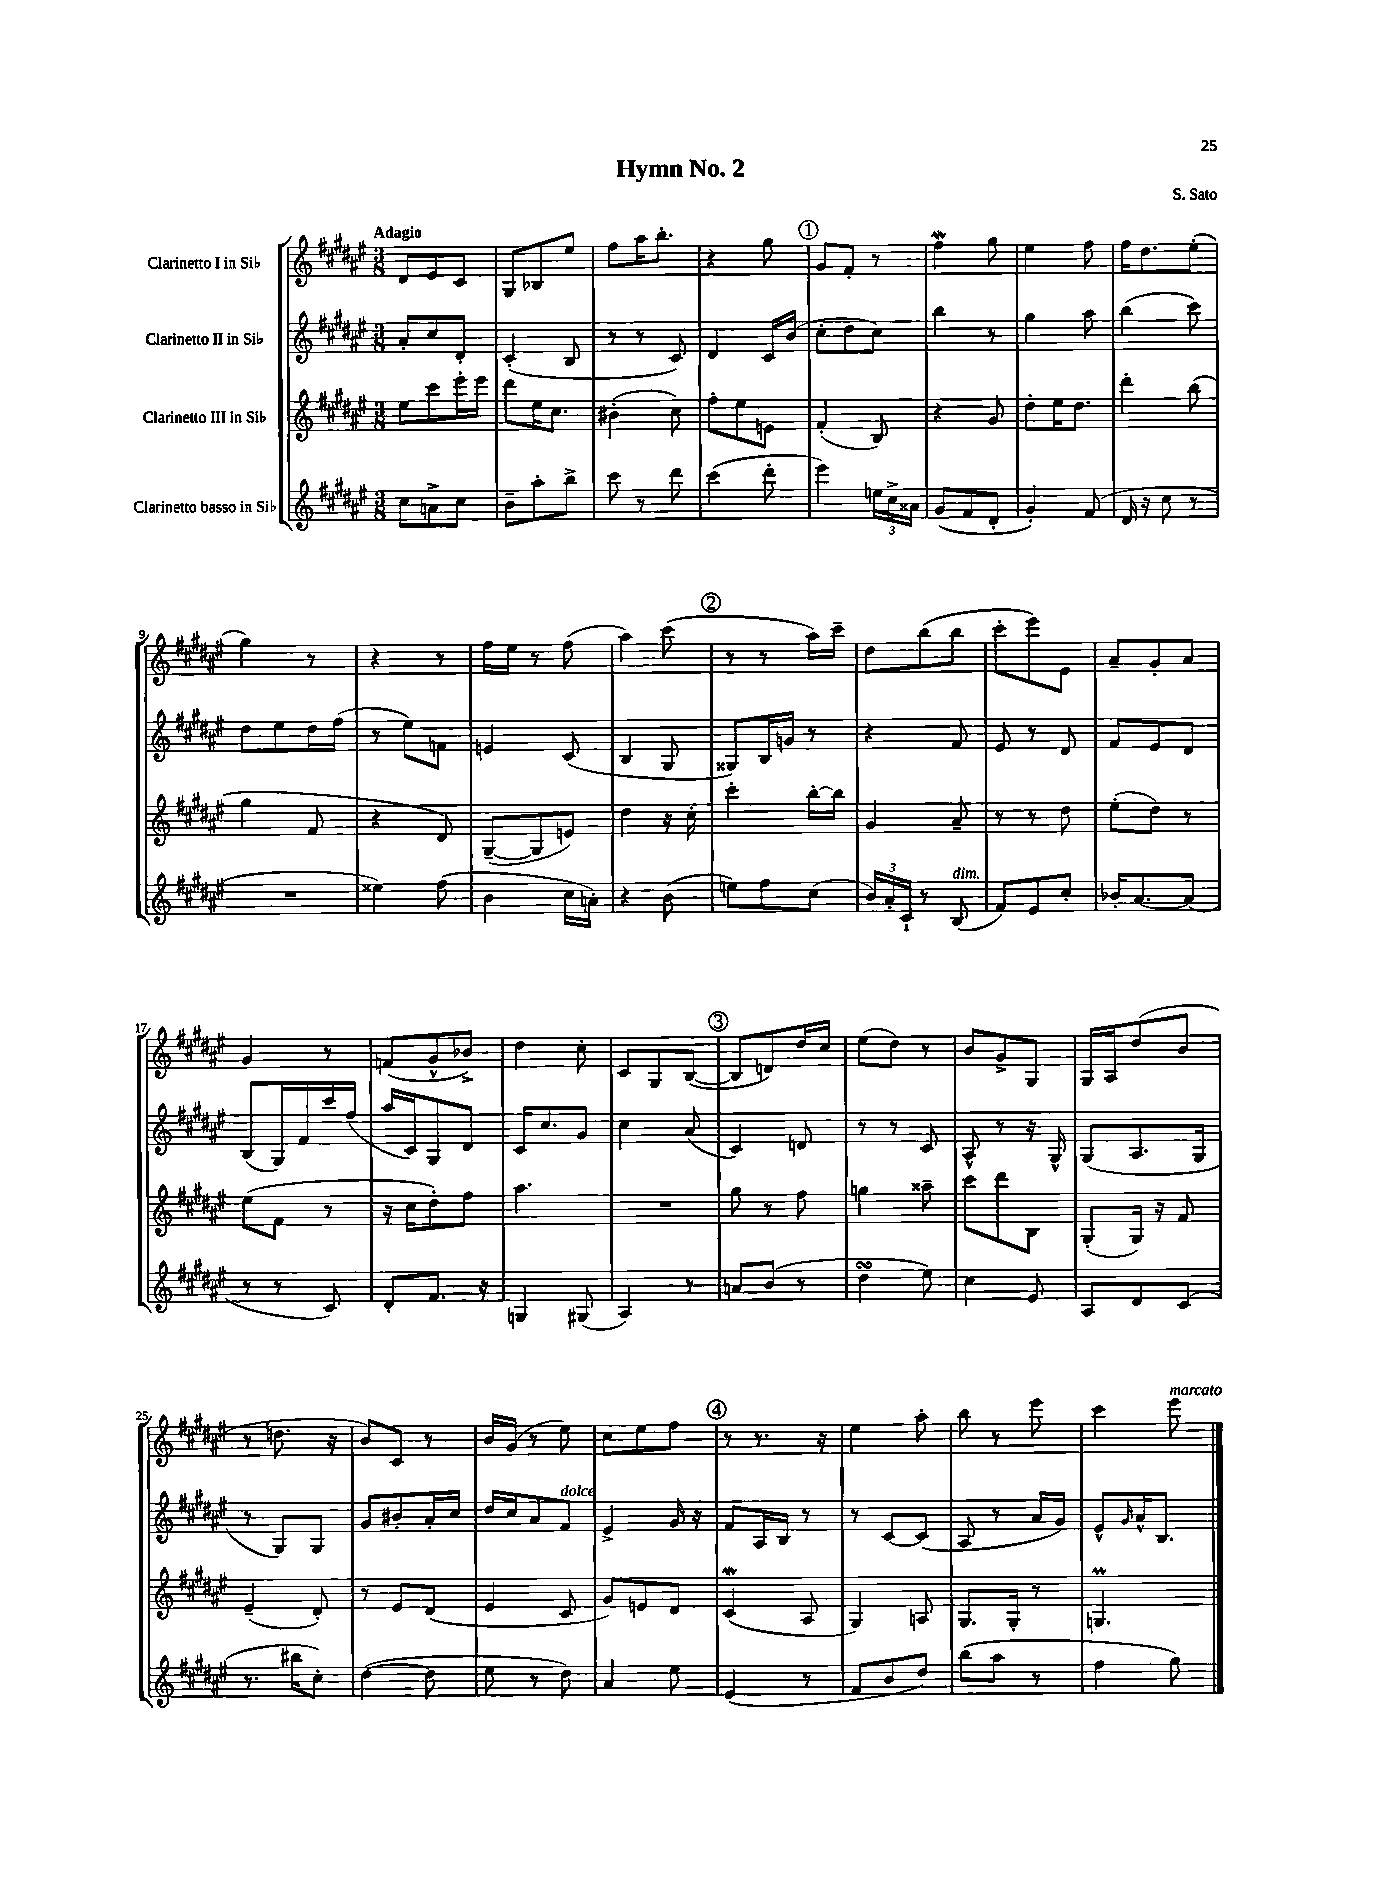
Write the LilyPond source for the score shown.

\header { title = "Hymn No. 2" composer = "S. Sato" }
<<
\new StaffGroup <<
\new Staff = "s0" \with { instrumentName = "Clarinetto I in Sib" } {
    \clef treble \key fis \major \numericTimeSignature \time 3/8 \tempo "Adagio"
    dis'8 eis'8 cis'8 |
    gis8 bes8 eis''8 |
    fis''8 ais''16 b''8.-. |
    r4 gis''8 |
    \mark \markup { \circle "1" } gis'8 fis'8-. r8 |
    fis''4\mordent gis''8 |
    eis''4 fis''8 |
    fis''16 dis''8. eis''8-.( |
    gis''4) r8 |
    r4 r8 |
    fis''16 eis''16 r8 fis''8( |
    ais''4) cis'''8( |
    \mark \markup { \circle "2" } r8 r8 ais''16) cis'''16-- |
    dis''8 b''8( b''8 |
    cis'''8-. eis'''8) eis'8 |
    ais'8-- gis'8-. ais'8 |
    gis'4 r8 |
    f'8( gis'8-^ bes'8->) |
    dis''4 cis''8-. |
    cis'8 gis8 b8~( |
    \mark \markup { \circle "3" } b8 d'8) dis''16 cis''16 |
    eis''8( dis''8) r8 |
    b'8 gis'8-> gis8 |
    gis16 ais16 dis''8( b'8 |
    r8 d''8. r16 |
    b'8) cis'8 r8 |
    b'16 gis'16( r8 eis''8) |
    cis''8 eis''8 fis''8 |
    \mark \markup { \circle "4" } r8 r8. r16 |
    eis''4 ais''8-. |
    b''8 r8 eis'''8 |
    cis'''4 eis'''8^\markup { \italic "marcato" } \bar "|." |
}
\new Staff = "s1" \with { instrumentName = "Clarinetto II in Sib" } {
    \clef treble \key fis \major \numericTimeSignature \time 3/8
    ais'8-. cis''8 dis'8-. |
    cis'4-.( b8 |
    r8 r8 cis'8) |
    dis'4 cis'16 b'16( |
    \mark \markup { \circle "1" } cis''8-. dis''8 cis''8) |
    b''4 r8 |
    gis''4 ais''8 |
    b''4( cis'''8) |
    dis''8 eis''8 dis''16 fis''16( |
    r8 eis''8) f'8 |
    e'4 cis'8( |
    b4 gis8 |
    \mark \markup { \circle "2" } gisis8) b16 g'16 r8 |
    r4 fis'8 |
    eis'8 r8 dis'8 |
    fis'8 eis'8 dis'8 |
    b8( gis16) fis'16 cis'''16 fis''16( |
    ais''16 cis'16) gis8 dis'8 |
    cis'16 cis''8. gis'8 |
    cis''4 ais'8( |
    \mark \markup { \circle "3" } cis'4) d'8 |
    r8 r8 cis'8 |
    ais8-^ r8 r16 gis16-^ |
    gis8( ais8. gis16 |
    r8 gis8) gis8 |
    gis'8 bis'8-. ais'16-. cis''16 |
    dis''16 cis''16 ais'8 fis'8^\markup { \italic "dolce" } |
    eis'4-> gis'16 r16 |
    \mark \markup { \circle "4" } fis'8 ais16 b16 r8 |
    r8 cis'8~ cis'8( |
    ais8 r8 ais'16 gis'16) |
    eis'8-^ \grace { gis'16 } ais'16-^ b8. \bar "|." |
}
\new Staff = "s2" \with { instrumentName = "Clarinetto III in Sib" } {
    \clef treble \key fis \major \numericTimeSignature \time 3/8
    eis''8 cis'''8 eis'''16-. eis'''16 |
    dis'''8 eis''16 cis''8. |
    bis'4-.( cis''8) |
    fis''8-. eis''8 e'8 |
    \mark \markup { \circle "1" } fis'4-.( b8) |
    r4 gis'8 |
    dis''8-. eis''16 dis''8. |
    dis'''4-. b''8( |
    gis''4 fis'8 |
    r4 dis'8) |
    gis8~--( gis8 e'8) |
    dis''4 r16 cis''16-. |
    \mark \markup { \circle "2" } cis'''4-. b''16~-. b''16 |
    gis'4 ais'8-- |
    r8 r8 dis''8 |
    eis''8-.( dis''8) r8 |
    eis''8( fis'8 r8 |
    r16 cis''16 dis''8-.) fis''8 |
    ais''4. |
    R4. |
    \mark \markup { \circle "3" } gis''8 r8 fis''8 |
    g''4 aisis''8-- |
    cis'''8 dis'''8 b8 |
    gis8-.( gis16) r16 fis'8 |
    eis'4--( dis'8-.) |
    r8 eis'8 dis'8( |
    eis'4 cis'8 |
    gis'8) e'8 dis'8 |
    \mark \markup { \circle "4" } cis'4\mordent( ais8 |
    gis4) a8 |
    gis8. gis16-. r8 |
    g4.\prall \bar "|." |
}
\new Staff = "s3" \with { instrumentName = "Clarinetto basso in Sib" } {
    \clef treble \key fis \major \numericTimeSignature \time 3/8
    cis''8 a'8-> cis''8 |
    b'8-- ais''8-. b''8-> |
    cis'''8 r8 dis'''8 |
    cis'''4( dis'''8-. |
    \mark \markup { \circle "1" } eis'''4) \tuplet 3/2 { e''16 cis''16-> aisis'16 } |
    gis'8( fis'8 dis'8-. |
    gis'4-.) fis'8( |
    dis'16 r16 cis''8 r8 |
    R4. |
    eisis''4) fis''8( |
    b'4 cis''16 a'16-.) |
    r4 b'8( |
    \mark \markup { \circle "2" } e''8) fis''8 cis''8( |
    \tuplet 3/2 { b'16) ais'16-. cis'16-! } r8 b8^\markup { \italic "dim." }( |
    fis'8) eis'8 cis''8-. |
    bes'16-. ais'8.~ ais'8( |
    r8 r8 cis'8) |
    dis'8-. fis'8. r16 |
    g4 gis8( |
    ais4) r8 |
    \mark \markup { \circle "3" } a'8 b'8( r8 |
    dis''4\turn eis''8) |
    cis''4 eis'8 |
    ais8 dis'8 cis'8( |
    r8. bis''16 cis''8-.) |
    dis''4~( dis''8 |
    eis''8 r8 dis''8) |
    ais'4 eis''8 |
    \mark \markup { \circle "4" } eis'4( r8 |
    fis'8 b'8 dis''8) |
    b''8( ais''8 r8 |
    fis''4 gis''8) \bar "|." |
}
>>
>>
